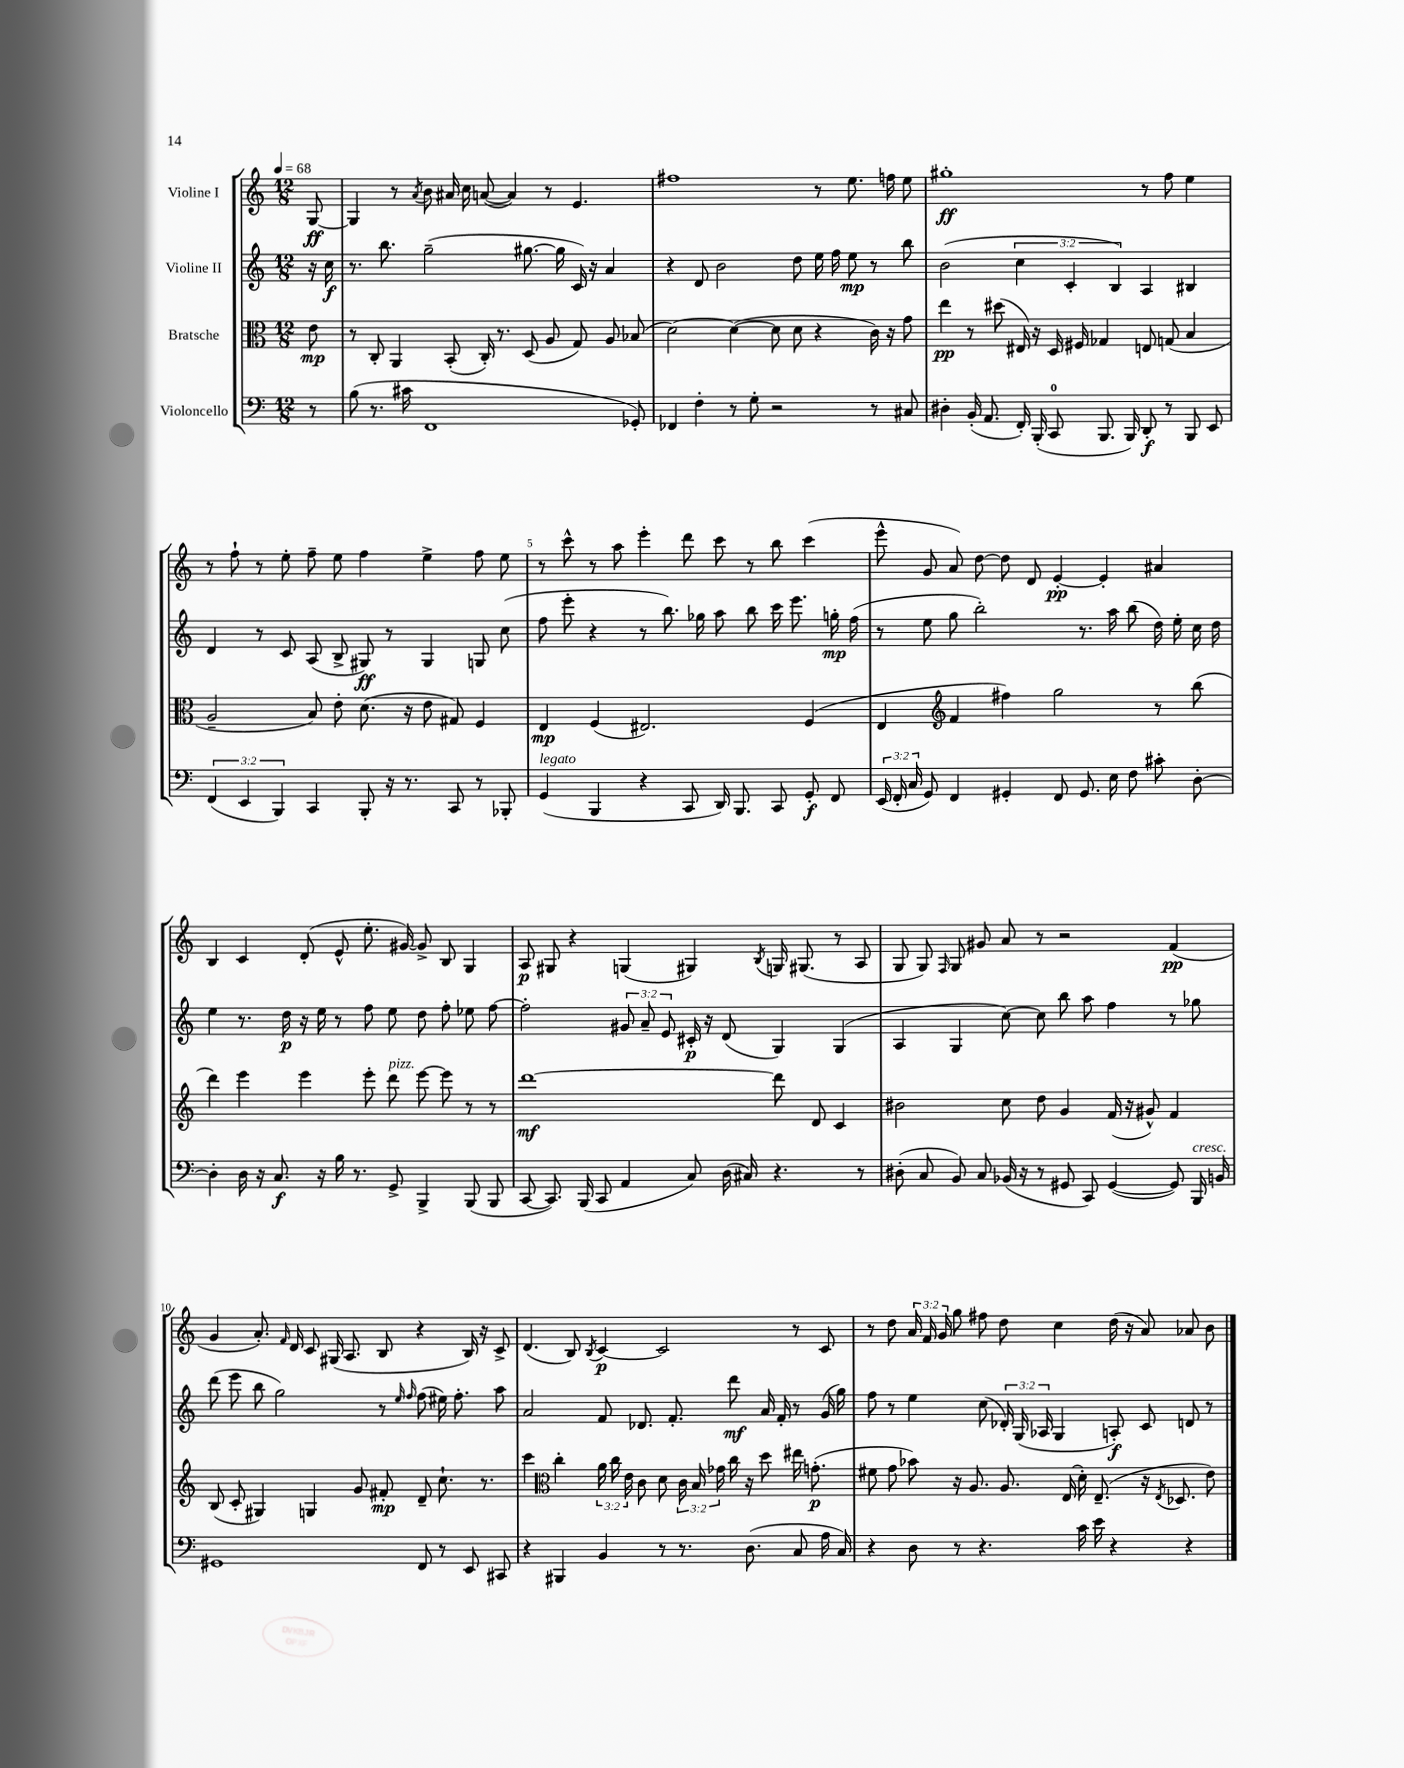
<<
\new StaffGroup <<
\new Staff = "s0" \with { instrumentName = "Violine I" } {
    \clef treble \key c \major \numericTimeSignature \time 12/8 \override Staff.TupletNumber.text = #tuplet-number::calc-fraction-text \partial 8 \tempo 4 = 68
    \autoBeamOff g8~\ff |
    g4 r8 \acciaccatura { a'8 } b'8 ais'16 c''16 a'8~( a'4) r8 e'4. |
    fis''1 r8 e''8. f''16 e''8 |
    gis''1-.\ff r8 f''8 e''4 |
    r8 f''8-! r8 e''8-. f''8-- e''8 f''4 e''4-> f''8 e''8 |
    r8 c'''8-^ r8 a''8 e'''4-. d'''8 c'''8 r8 b''8 c'''4( |
    e'''8-^ g'8 a'8) d''8~ d''8 d'8 e'4~-.\pp e'4-. ais'4 |
    b4 c'4 d'8-.( e'8-^ e''8.-. gis'16~) gis'8-> b8 g4 |
    a8\p gis8 r4 g4( gis4) \acciaccatura { b8 } g16 gis8.( r8 a8 |
    g8 g8) \grace { f16 } g8 gis'8 a'8 r8 r2 f'4\pp( |
    g'4 a'8.-.) \grace { f'16 } d'16 c'8 gis16( a8. b8 r4 b16) r16 c'8-> |
    d'4.( b8) \acciaccatura { b8 } c'4~\p c'2 r8 c'8 |
    r8 d''8 \tuplet 3/2 { a'16 f'16 g'16 } g''8 fis''8 d''8 c''4 d''16( r16 a'8) aes'8 b'8 \bar "|." |
}
\new Staff = "s1" \with { instrumentName = "Violine II" } {
    \clef treble \key c \major \numericTimeSignature \time 12/8 \override Staff.TupletNumber.text = #tuplet-number::calc-fraction-text \partial 8
    \autoBeamOff r16 c''16\f |
    r8. b''8. g''2--( gis''8.~ gis''16 c'16) r16 a'4 |
    r4 d'8 b'2 d''8 e''16 f''16 e''8\mp r8 b''8 |
    b'2( \tuplet 3/2 { c''4 c'4-. b4) } a4 bis4 |
    d'4 r8 c'8 a8( b8-> gis8\ff) r8 gis4 g8 c''8( |
    f''8 e'''8-. r4 r8 b''8.) ges''16 a''8 b''8 c'''16 e'''8. g''16-.\mp f''16( |
    r8 e''8 g''8 b''2-.) r8. a''16 b''8( d''16) e''16-. c''16 d''16 |
    e''4 r8. d''16\p r16 e''16 r8 f''8 e''8 d''8 f''8-. ees''8 f''8~ |
    f''2-. \tuplet 3/2 { gis'8 a'8-- e'8 } cis'16-.\p r16 d'8( g4) g4( |
    a4 g4 c''8~) c''8 b''8 a''8 f''4 r8 ges''8 |
    d'''8( e'''8 b''8 g''2) r8 \grace { e''16 f''16 } f''8( eis''16) f''8.-. a''8 |
    a'2 f'8 des'8. f'8.-. d'''8\mf a'16 f'16-. r8 g'16( g''16) |
    f''8 r8 e''4 c''8( \tuplet 3/2 { des'16-.) g16( aes16 } g4 a8-.\f) c'8 d'8 r8 \bar "|." |
}
\new Staff = "s2" \with { instrumentName = "Bratsche" } {
    \clef alto \key c \major \numericTimeSignature \time 12/8 \override Staff.TupletNumber.text = #tuplet-number::calc-fraction-text \partial 8
    \autoBeamOff e'8\mp |
    r8 c8-. a,4 b,8-.( c16-.) r8. d8( a8 g8) a8 bes8( |
    d'2~) d'4~( d'8 d'8 r4 c'16) r16 g'8 |
    e''4\pp r8 dis''8( eis16) r16 d16 fis16 ges4 e8 g8( b4 |
    a2-- b8) e'8-. d'8.( r16 e'8 gis8) f4 |
    e4\mp f4( eis2.) f4( |
    e4 \clef treble f'4 fis''4) g''2 r8 b''8( |
    d'''4) e'''4 e'''4 e'''8-. d'''8^\markup { \italic "pizz." } e'''8~ e'''8 r8 r8 |
    d'''1~\mf d'''8 d'8 c'4 |
    bis'2 c''8 d''8 g'4 f'16( r16 gis'8-^) f'4 |
    b8( c'8-. gis4) g4 g'8 fis'8-.\mp d'8-- c''8.-! r8. |
    c'''4 \clef alto c''4-. \tuplet 3/2 { a'16 c''16 e'16 } c'8 d'8 \tuplet 3/2 { c'16 b16 ges'16 } c''16 r16 d''8 eis''16 g'8.-.\p( |
    fis'8 g'8 bes'8) r16 a8. a8. e16( d'16-.) e8.--( r16 \acciaccatura { e8 } des8. e'8) \bar "|." |
}
\new Staff = "s3" \with { instrumentName = "Violoncello" } {
    \clef bass \key c \major \numericTimeSignature \time 12/8 \override Staff.TupletNumber.text = #tuplet-number::calc-fraction-text \partial 8
    \autoBeamOff r8 |
    b8( r8. cis'16 f,1 ges,8-.) |
    fes,4 f4-. r8 g8-. r2 r8 cis8 |
    dis4-. b,16-.( a,8. f,16-.) b,,16-.( c,8-0 b,,8. b,,16) d,8-.\f r8 b,,8 e,8 |
    \tuplet 3/2 { f,4( e,4 b,,4) } c,4 b,,8-. r16 r8. c,8 r8 bes,,8-. |
    g,4^\markup { \italic "legato" }( b,,4 r4 c,8 d,16) b,,8. c,8 g,8-.\f f,8 |
    \tuplet 3/2 { e,16( f,16-. c16 } g,8) f,4 gis,4-. f,8 gis,8. e16 f8 cis'8-. d8~-. |
    d4-. d16 r16 c8.\f r16 b16 r8. g,8-> b,,4-> b,,8( b,,8 |
    c,8~ c,8.) b,,16( c,8 a,4 c8) d16( cis16) r4. r8 |
    dis8-.( c8 b,8) c8 bes,16( r16 r8 gis,8 c,8) gis,4~( gis,8) b,,16^\markup { \italic "cresc." } b,16 |
    gis,1 f,8 r8 e,8 cis,8 |
    r4 bis,,4 b,4 r8 r8. d8.( c8 a16 c16) |
    r4 d8 r8 r4. c'16 e'16 r4 r4 \bar "|." |
}
>>
>>
\layout { \context { \Score \override BarNumber.break-visibility = ##(#f #t #t) barNumberVisibility = #(every-nth-bar-number-visible 5) } }
